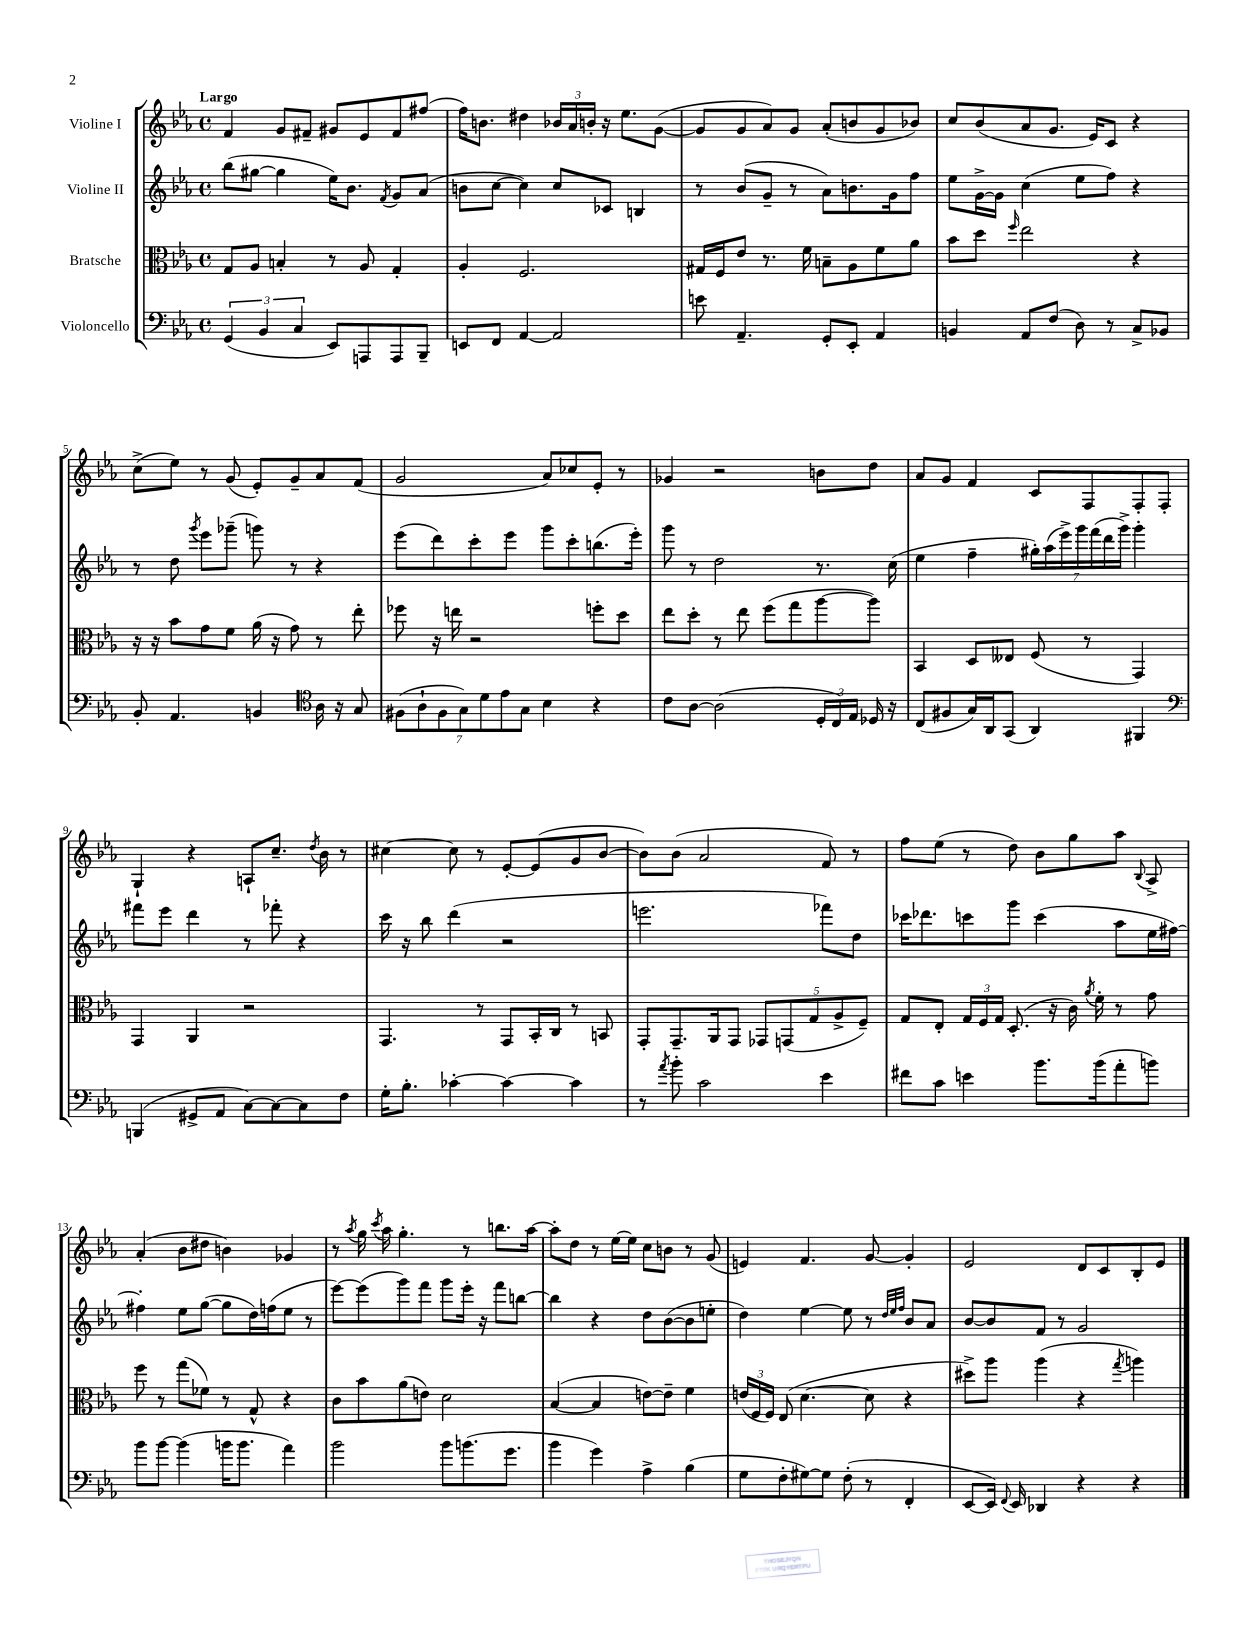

**kern	**kern	**kern	**kern
*part4	*part3	*part2	*part1
*staff4	*staff3	*staff2	*staff1
*I"Violoncello	*I"Bratsche	*I"Violine II	*I"Violine I
*clefF4	*clefC3	*clefG2	*clefG2
*k[b-e-a-]	*k[b-e-a-]	*k[b-e-a-]	*k[b-e-a-]
*M4/4	*M4/4	*M4/4	*M4/4
*met(c)	*met(c)	*met(c)	*met(c)
=1	=1	=1	=1
!	!	!	!LO:TX:a:B:t=Largo
(6GG/	8G/L	(8bb-\L	4f/
.	8A-/J	[8gg#X\J	.
6BB-/	.	.	.
.	4Bn'/	4gg#\]	8g/L
6C/	.	.	.
.	.	.	8f#X~/J
8EE-/L)	8r	16ee-\KL)	8g#X/L
.	.	8.b-\J	.
8AAAn/	8A-/	.	8e-/
.	.	8qf/	.
8AAA/	4G'/	8g/L	8f#/
8BBB-~/J	.	(8a-/J	(8ff#X/J
=2	=2	=2	=2
8EEn/L	4A-'/	8bn\L	16ff\KL)
.	.	.	8.bn\J
8FF/J	.	[8cc\J	.
[4AA-/	2.F/	4cc\])	4dd#X\
2AA-/]	.	8cc/L	24b-X/LL
.	.	.	24a-/
.	.	.	24bn'/JJ
.	.	8c-X/J	16r
.	.	.	8.ee-\L
.	.	4Bn/	.
.	.	.	([8g\J
=3	=3	=3	=3
8en\	16G#X/LL	8r	8g/L]
.	16F/J	.	.
4.AA-~/	8e-/J	(8b-/L	8g/
.	8.r	8g~/J	8a-/)
.	.	8r	8g/J
.	16f\	.	.
8GG'/L	8Bn~\L	8a-\L)	(8a-'/L
8EE-'/J	8A-\	8.bn\	8bn/
4AA-/	8f\	.	8g/
.	.	16g\k	.
.	8a-\J	8ff\J	8b-X/J)
=4	=4	=4	=4
4BBn/	8b-\L	8ee-\L	8cc/L
.	8dd\J	[16g^\L	(8b-/
.	.	16g\JJ]	.
.	16qqff/	.	.
8AA-/L	2ee-\	(4cc\	8a-/
(8F/J	.	.	8.g/J
8D\)	.	8ee-\L	.
.	.	.	16e-/KL)
8r	.	8ff\J)	8c/J
8C^/L	4r	4r	4r
8BB-X/J	.	.	.
!!LO:LB:g=z
=5	=5	=5	=5
8BB-'/	16r	8r	(8cc^\L
.	16r	.	.
4.AA-/	8b-\L	8dd\	8ee-\J)
.	.	8qggg/	.
.	8g\	8eee-\L	8r
.	8f\J	(8ggg-X~\J	(8g/
4BBn/	(16a-\	8gggn\)	8e-'/L)
.	16r	.	.
.	8g\)	8r	8g~/
*clefC4	*	*	*
16A-\	8r	4r	8a-/
16r	.	.	.
8G/	8ee-'\	.	(8f/J
=6	=6	=6	=6
(14F#X\L	8ff-X\	(8eee-\L	2g/
14A-`\	.	.	.
.	16r	8ddd\)	.
14F#\	.	.	.
.	16een\	.	.
14G\)	.	.	.
.	2r	8ccc'\	.
14d\	.	.	.
14e-\	.	.	.
.	.	8eee-\J	.
14G\J	.	.	.
4B-\	.	8ggg\L	8a-/L)
.	.	8ccc'\	8cc-X/
4r	8ffn'\L	(8.bbn\	8e-'/J
.	8dd\J	.	8r
.	.	16eee-'\Jk)	.
=7	=7	=7	=7
8c\L	8ee-\L	8ggg\	4g-X/
[8A-\J	8dd'\J	8r	.
(2A-\]	8r	2dd\	2r
.	8ee-\	.	.
.	(8ff\L	.	.
.	8gg\	.	.
24D'/LL	[8aa-\	8.r	8bn\L
24C/)	.	.	.
24E-/JJ	.	.	.
16D-X/	8aa-\J])	.	8dd\J
16r	.	(16cc\	.
=8	=8	=8	=8
(8C/L	4BB-/	4ee-\	8a-/L
8F#X/	.	.	8g/J
16G/L)	8D/L	4ff~\	4f/
16AA-/J	.	.	.
(8GG/J	8E--X/J	.	.
4AA-/)	(8F/	28gg#X'\LL)	8c/L
.	.	(28aa-\	.
.	.	28eee-^\)	.
.	.	28ggg\	.
.	8r	.	8F/
.	.	(28fff\	.
.	.	28ddd\	.
.	.	28ggg^\JJ)	.
4FF#X/	4GG/)	4ggg'\	8F'/
.	.	.	8F'/J
!!LO:LB:g=z
=9	=9	=9	=9
*clefF4	*	*	*
(4BBBn/	4GG/	8fff#X\L	4G`/
.	.	8eee-\J	.
8GG#X^/L	4AA-/	4ddd\	4r
8AA-/J	.	.	.
[8C\L)	2r	8r	8An`/L
8C\_	.	8fff-X'\	8.cc~/J
8C\]	.	4r	.
.	.	.	8qdd/
.	.	.	16b-\
8F\J	.	.	8r
=10	=10	=10	=10
16G'\KL	4.GG/	16ccc\	[4cc#X\
8.B-'\J	.	16r	.
.	.	8bb-\	.
[4c-X'\	.	(4ddd\	8cc#\]
.	8r	.	8r
4c-\_	8GG/L	2r	[8e-'/L
.	16BB-'/L	.	(8e-/]
.	16C/JJ	.	.
4c-\]	8r	.	8g/
.	8BBn/	.	[8b-/J
=11	=11	=11	=11
8r	8GG'/L	2.eeen\	8b-\L])
8qa-/	.	.	.
8b-'\	8.GG~/	.	(8b-\J
2c\	.	.	2a-/
.	16AA-/k	.	.
.	8GG/J	.	.
.	10GG-X/L	.	.
.	(10GGn/	.	.
.	10G/	.	.
4e-\	.	8fff-X\L)	8f/)
.	10A-^/	.	.
.	.	8dd\J	8r
.	10F~/J)	.	.
=12	=12	=12	=12
8f#X\L	8G/L	16ccc-X\KL	8ff\L
.	.	8.ddd-X\	.
8c\J	8E-'/J	.	(8ee-\J
4en\	24G/LL	8cccn\	8r
.	24F/	.	.
.	24G/JJ	.	.
.	(8.D'/	8ggg\J	8dd\)
8.b-\L	.	(4ccc\	8b-\L
.	16r	.	.
.	16c\)	.	8gg\
.	8qa-/	.	.
(16b-\k	16f'\	.	.
8a-'\	8r	8aa-\L	8aa-\J
.	.	.	8qqB-/
8bn\J)	8g\	16ee-\L	8A-^/
.	.	[16ff#X\JJ)	.
!!LO:LB:g=z
=13	=13	=13	=13
8b-\L	8ff\	4ff#X'\]	(4a-'/
[8b-\J	8r	.	.
(4b-\]	(8gg\L	8ee-\L	8b-\L
.	8f-X\J)	([8gg\J	8dd#X\J
16bn\KL	8r	8gg\L]	4bn\)
8.b\J	.	.	.
.	8G^^/	16dd\L)	.
.	.	(16ffn\J	.
4a-\)	4r	8ee-\J	4g-X/
.	.	8r	.
=14	=14	=14	=14
2b-\	8c\L	[8eee-\L)	8r
.	.	.	8qaa-/
.	8b-\	(8eee-\]	16gg\
.	.	.	8qccc/
.	.	.	16aa-\
.	(8a-\	8ggg\)	4.gg'\
.	8en\J)	8fff\J	.
8b-\L	2d\	8ggg\L	.
(8.bn\	.	16eee-'\Jk	8r
.	.	16r	.
.	.	8fff\L	8.bbn\L
8.g\J	.	.	.
.	.	[8bbn\J	.
.	.	.	[16aa-\Jk
=15	=15	=15	=15
4b-\	([4B-/	4bb\]	8aa-'\L]
.	.	.	8dd\J
4g\)	4B-/]	4r	8r
.	.	.	[16ee-\LL
.	.	.	16ee-\JJ]
4A-^\	[8en\L)	8dd\L	8cc\L
.	8e~\J]	([8b-\	8bn\J
(4B-\	4f\	8b-\]	8r
.	.	8een'\J	(8g/
=16	=16	=16	=16
8G\L	(24en/LL	4dd\)	4en/)
.	24F/	.	.
.	24F/JJ)	.	.
8F'\	(8E-/	.	.
[8G#X\)	[4.d\	[4ee-\	4.f/
8G#\J]	.	.	.
(8F'\	.	8ee-\]	.
8r	8d\]	8r	[8g/
.	.	32qqdd/LLL	.
.	.	32qqee-/	.
.	.	32qqff/JJJ	.
4FF'/	4r	8b-/L	4g'/]
.	.	8a-/J	.
=17	=17	=17	=17
[8EE-/L	8dd#X^\L)	[8b-/L	2e-/
16EE-/Jk])	8aa-\J	8b-/]	.
8qqFF/	.	.	.
16EE-/	.	.	.
4DD-X/	(4aa-\	8f/J	.
.	.	8r	.
4r	4r	2g/	8d/L
.	.	.	8c/
.	8qgg/	.	.
4r	4aan\)	.	8B-'/
.	.	.	8e-/J
==	==	==	==
*-	*-	*-	*-
